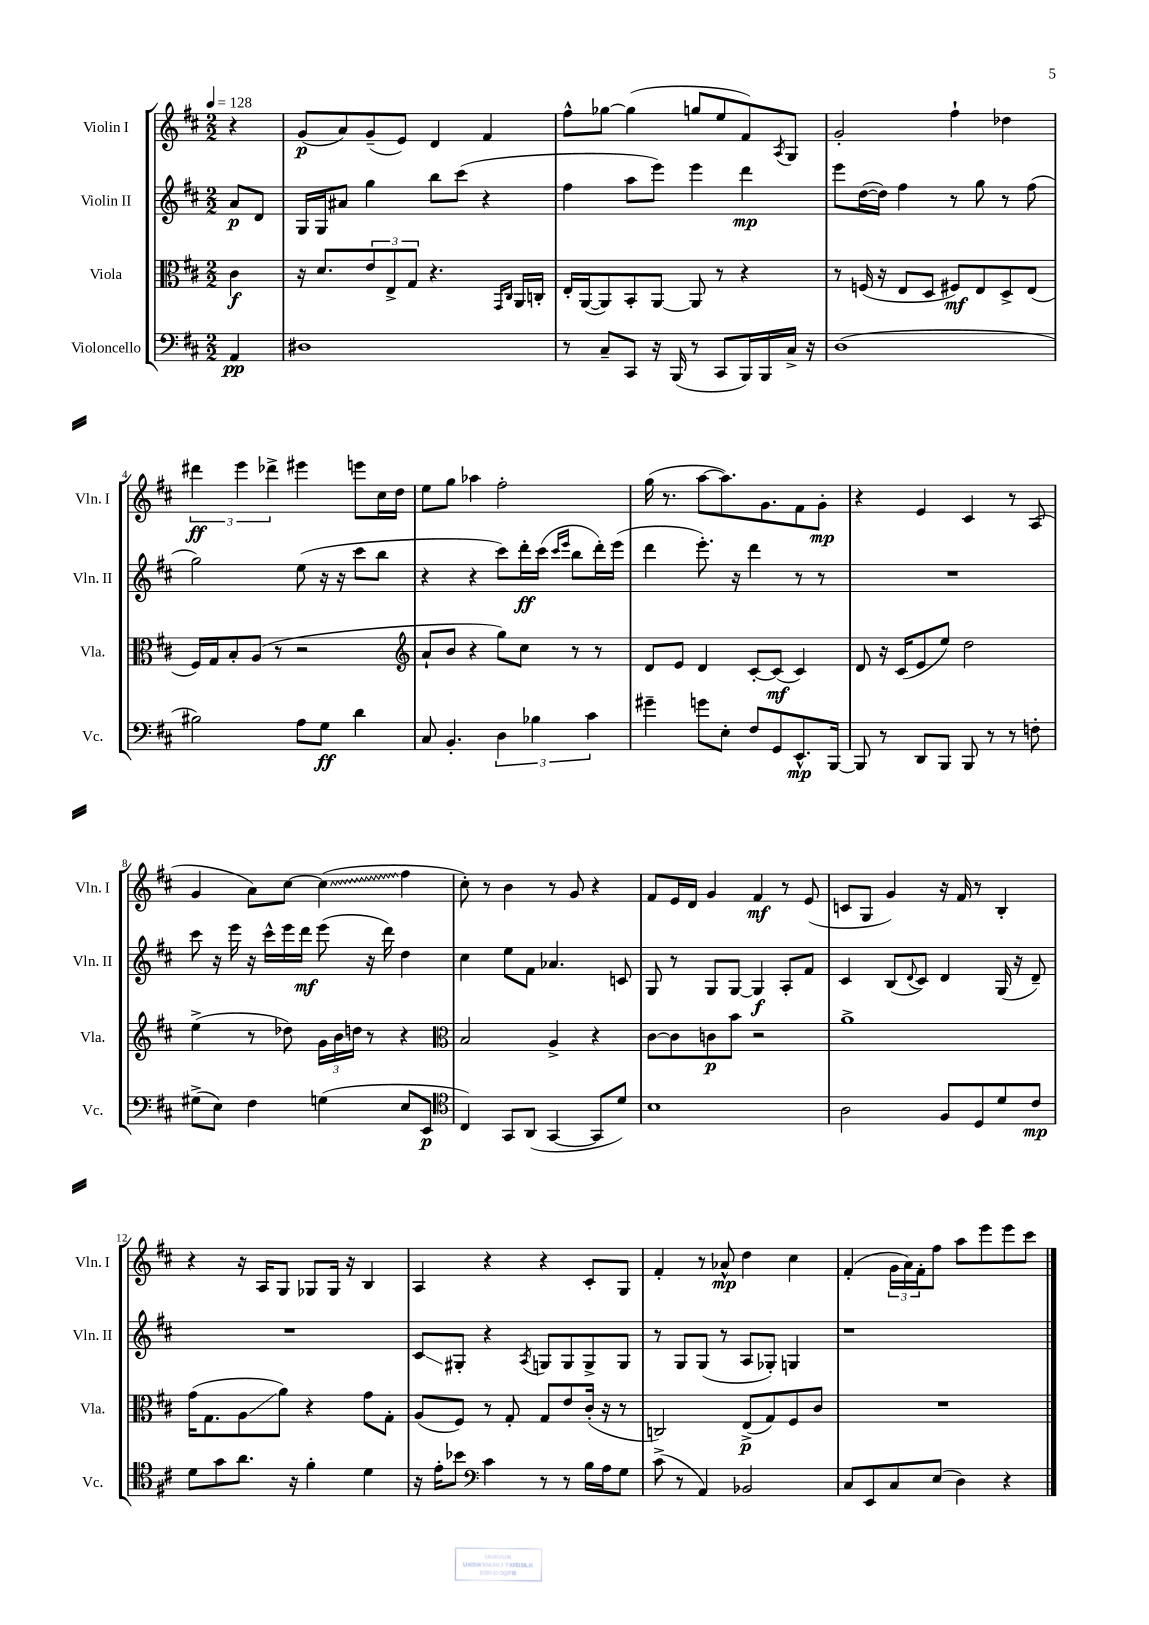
<<
\new StaffGroup <<
\new Staff = "s0" \with { instrumentName = "Violin I" shortInstrumentName = "Vln. I" } {
    \clef treble \key d \major \numericTimeSignature \time 2/2 \partial 4 \tempo 4 = 128
    r4 |
    g'8\p( a'8) g'8--( e'8) d'4 fis'4 |
    fis''8-^ ges''8~ ges''4( g''8 e''8 fis'8) \acciaccatura { a8 } g8 |
    g'2-. fis''4-! des''4 |
    \tuplet 3/2 { dis'''4\ff e'''4 des'''4-> } eis'''4 e'''8 cis''16 d''16 |
    e''8 g''8 aes''4 fis''2-. |
    g''16( r8. a''8~ a''8.) g'8. fis'8 g'8-.\mp |
    r4 e'4 cis'4 r8 a8( |
    g'4 a'8) cis''8~ \once \override Glissando.style = #'zigzag cis''4\glissando( fis''4 |
    cis''8-.) r8 b'4 r8 g'8 r4 |
    fis'8 e'16 d'16 g'4 fis'4\mf r8 e'8( |
    c'8 g8 g'4) r16 fis'16 r8 b4-. |
    r4 r16 a16 g8 ges8 ges16 r16 b4 |
    a4 r4 r4 cis'8-. g8 |
    fis'4-. r8 aes'8-^\mp d''4 cis''4 |
    fis'4-.( \tuplet 3/2 { g'16 a'16) fis'16-. } fis''8 a''8 e'''8 e'''8 cis'''8 \bar "|." |
}
\new Staff = "s1" \with { instrumentName = "Violin II" shortInstrumentName = "Vln. II" } {
    \clef treble \key d \major \numericTimeSignature \time 2/2 \partial 4
    a'8\p d'8 |
    g16 g16 ais'8 g''4 b''8 cis'''8( r4 |
    fis''4 a''8 e'''8) e'''4 d'''4\mp |
    e'''8 d''16~( d''16) fis''4 r8 g''8 r8 fis''8( |
    g''2) e''8( r16 r16 cis'''8 b''8 |
    r4 r4 cis'''8) d'''16-.\ff cis'''16( \grace { cis'''16 e'''16 } b''8 d'''16-.) e'''16( |
    d'''4 e'''8.-.) r16 d'''4 r8 r8 |
    R1 |
    cis'''8 r16 e'''16 r16 cis'''16-^ e'''16 d'''16\mf e'''8( r16 d'''16) d''4 |
    cis''4 e''8 fis'8 aes'4. c'8 |
    g8 r8 g8 g8~ g4\f a8-. fis'8 |
    cis'4 b8( \appoggiatura { d'8 } cis'8) d'4 g16( r16 d'8--) |
    R1 |
    cis'8\glissando gis8-. r4 \acciaccatura { a8 } g8 g8 g8-> g8 |
    r8 g8 g8( r8 a8 ges8-.) g4 |
    r1 \bar "|." |
}
\new Staff = "s2" \with { instrumentName = "Viola" shortInstrumentName = "Vla." } {
    \clef alto \key d \major \numericTimeSignature \time 2/2 \partial 4
    cis'4\f |
    r16 d'8. \tuplet 3/2 { e'8 e8-> g8 } r4. \grace { g,16 cis16 } a,16 c16-. |
    e16-. a,16~( a,8) b,8-. a,8~ a,8 r8 r4 |
    r8 f16( r16 e8 d8 fis8\mf) e8 d8-> e8( |
    fis16) g16 b8-. a8( r8 r2 |
    \clef treble a'8-! b'8 r4 g''8) cis''8 r8 r8 |
    d'8 e'8 d'4 cis'8~-. cis'8\mf( cis'4) |
    d'8 r16 cis'16( e'8 e''8) d''2 |
    e''4->( r8 des''8) \tuplet 3/2 { g'16 b'16 d''16 } r8 r4 |
    \clef alto b2 a4-> r4 |
    cis'8~ cis'8 c'8\p b'8 r2 |
    a'1-> |
    g'16( g8. a8\glissando a'8) r4 g'8 g8-. |
    a8( fis8) r8 g8-. g8 e'8 cis'16-.( r16 r8 |
    c2) e8->\p( g8) fis8 cis'8 |
    R1 \bar "|." |
}
\new Staff = "s3" \with { instrumentName = "Violoncello" shortInstrumentName = "Vc." } {
    \clef bass \key d \major \numericTimeSignature \time 2/2 \partial 4
    a,4\pp |
    dis1 |
    r8 cis8-- cis,8 r16 b,,16( r8 cis,8 b,,16) b,,16 cis16-> r16 |
    d1( |
    bis2) a8 g8\ff d'4 |
    cis8 b,4.-. \tuplet 3/2 { d4 bes4 cis'4 } |
    gis'4-- g'8 e8-. fis8 g,8 e,8.-^\mp b,,16~ |
    b,,8 r8 d,8 b,,8 b,,8 r8 r8 f8-. |
    gis8->( e8) fis4 g4( e8 e,8\p |
    \clef tenor cis4) g,8 a,8( g,4~ g,8 d'8) |
    b1 |
    a2 fis8 d8 d'8 cis'8\mp |
    d'8 g'8 a'8. r16 fis'4-. d'4 |
    r16 e'16-. bes'8 \clef bass cis'4 r8 r8 b16 a16 g8 |
    cis'8->( r8 a,4) bes,2 |
    cis8 e,8 cis8 e8( d4) r4 \bar "|." |
}
>>
>>
